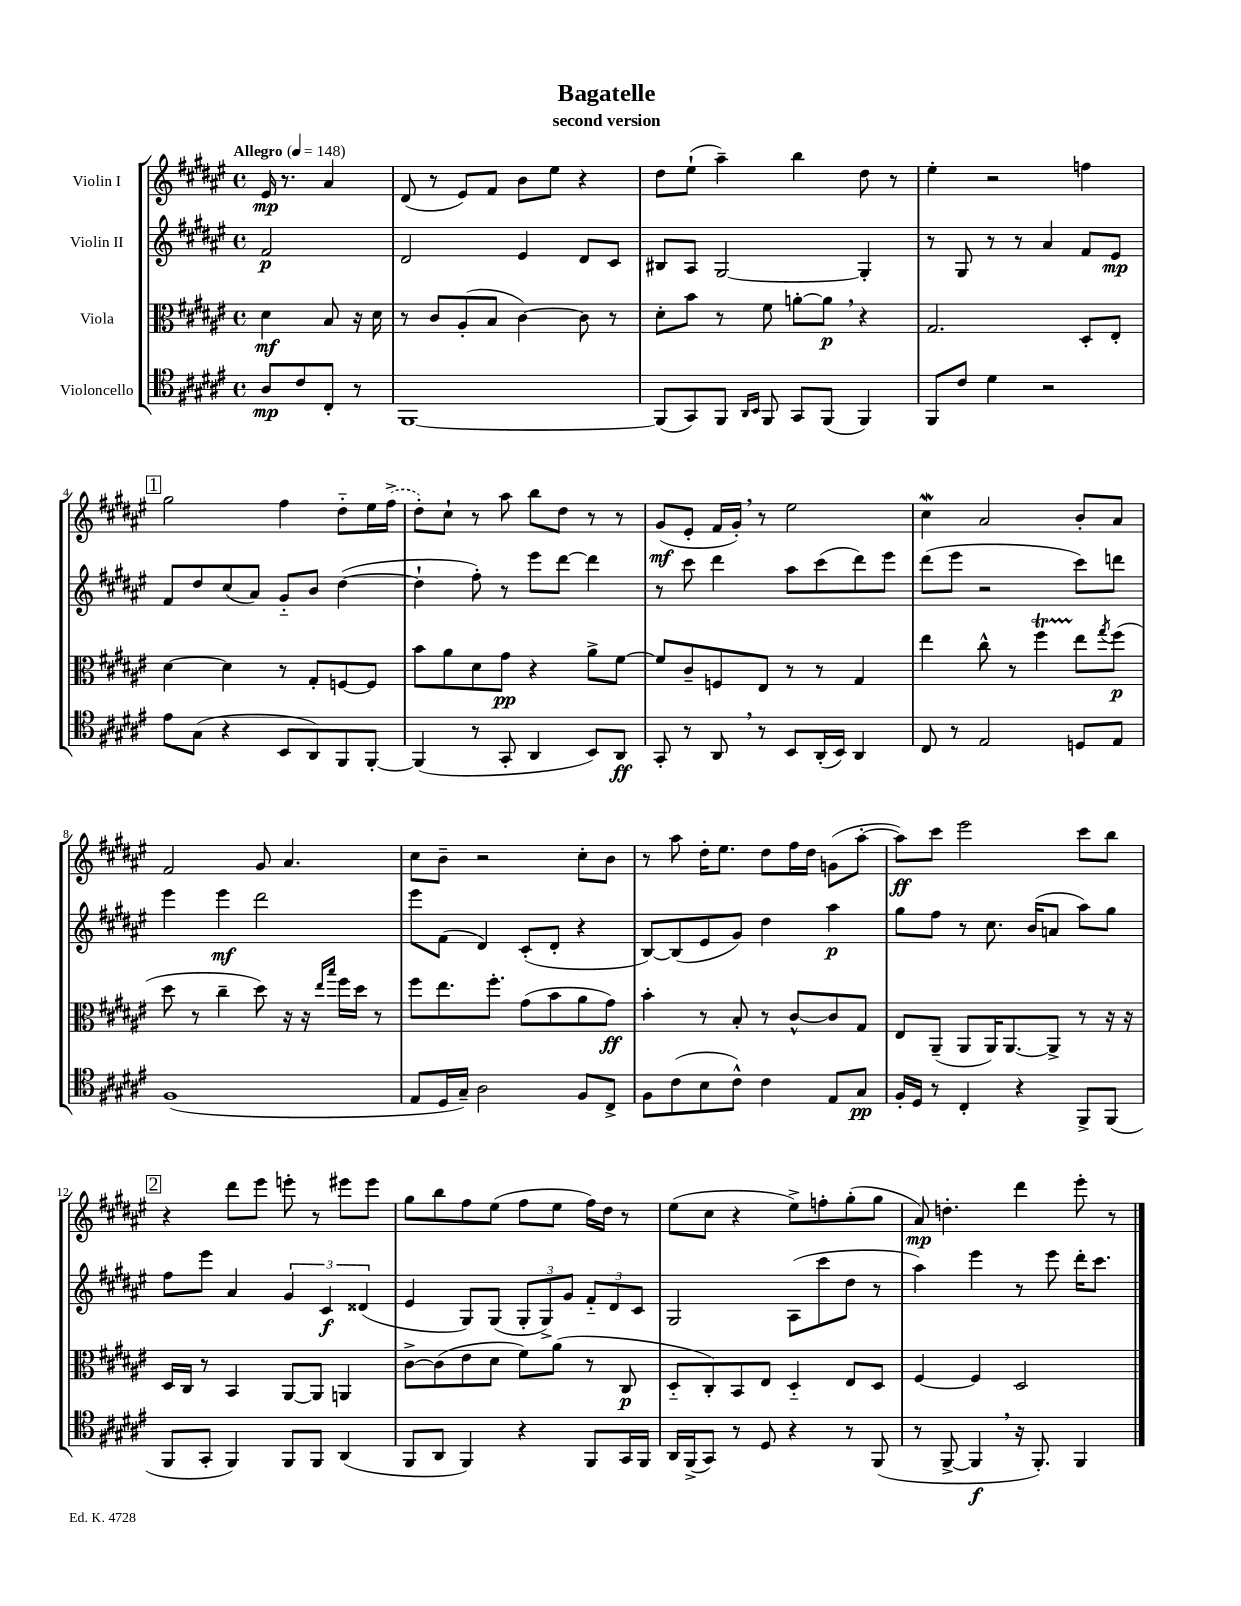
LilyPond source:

\header { title = "Bagatelle" subtitle = "second version" }
<<
\new StaffGroup <<
\new Staff = "s0" \with { instrumentName = "Violin I" } {
    \clef treble \key fis \major \defaultTimeSignature \time 4/4 \partial 2 \tempo "Allegro" 4 = 148
    eis'16\mp r8. ais'4 |
    dis'8( r8 eis'8) fis'8 b'8 eis''8 r4 |
    dis''8 eis''8-!( ais''4--) b''4 dis''8 r8 |
    eis''4-. r2 f''4 |
    \mark \markup { \box "1" } gis''2 fis''4 dis''8-_ eis''16 \once \slurDashed fis''16->( |
    dis''8-.) cis''8-! r8 ais''8 b''8 dis''8 r8 r8 |
    gis'8\mf( eis'8-. fis'16 gis'16-.) \breathe r8 eis''2 |
    cis''4\mordent ais'2 b'8-. ais'8 |
    fis'2 gis'8 ais'4. |
    cis''8 b'8-- r2 cis''8-. b'8 |
    r8 ais''8 dis''16-. eis''8. dis''8 fis''16 dis''16 g'8( ais''8~-. |
    ais''8\ff) cis'''8 eis'''2 cis'''8 b''8 |
    \mark \markup { \box "2" } r4 dis'''8 eis'''8 e'''8-. r8 eis'''8 eis'''8 |
    gis''8 b''8 fis''8 eis''8( fis''8 eis''8 fis''16) dis''16 r8 |
    eis''8( cis''8 r4 eis''8->) f''8-. gis''8-.( gis''8 |
    ais'8\mp) d''4.-. dis'''4 eis'''8-. r8 \bar "|." |
}
\new Staff = "s1" \with { instrumentName = "Violin II" } {
    \clef treble \key fis \major \defaultTimeSignature \time 4/4 \partial 2
    fis'2\p |
    dis'2 eis'4 dis'8 cis'8 |
    bis8 ais8 gis2~ gis4-. |
    r8 gis8 r8 r8 ais'4 fis'8 eis'8\mp |
    \mark \markup { \box "1" } fis'8 dis''8 cis''8( ais'8) gis'8-_ b'8 dis''4~( |
    dis''4-! fis''8-.) r8 eis'''8 dis'''8~ dis'''4 |
    r8 cis'''8 dis'''4 ais''8 cis'''8( dis'''8) eis'''8 |
    dis'''8( eis'''8 r2 cis'''8) d'''8 |
    eis'''4 eis'''4\mf dis'''2 |
    eis'''8 fis'8( dis'4) cis'8-.( dis'8-. r4 |
    b8~) b8( eis'8 gis'8) dis''4 ais''4\p |
    gis''8 fis''8 r8 cis''8. b'16( a'8 ais''8) gis''8 |
    \mark \markup { \box "2" } fis''8 eis'''8 ais'4 \tuplet 3/2 { gis'4 cis'4\f disis'4( } |
    eis'4 gis8) gis8( \tuplet 3/2 { gis8-. gis8->) gis'8 } \tuplet 3/2 { fis'8-_ dis'8 cis'8 } |
    gis2 ais8( cis'''8 dis''8 r8 |
    ais''4) eis'''4 r8 eis'''8 dis'''16-. cis'''8. \bar "|." |
}
\new Staff = "s2" \with { instrumentName = "Viola" } {
    \clef alto \key fis \major \defaultTimeSignature \time 4/4 \partial 2
    dis'4\mf b8 r16 dis'16 |
    r8 cis'8 ais8-.( b8 cis'4~) cis'8 r8 |
    dis'8-. b'8 r8 fis'8 a'8~-. a'8\p \breathe r4 |
    gis2. dis8-. eis8-. |
    \mark \markup { \box "1" } dis'4~ dis'4 r8 gis8-. f8~ f8 |
    b'8 ais'8 dis'8 gis'8\pp r4 ais'8-> fis'8~ |
    fis'8 cis'8-- f8 eis8 r8 r8 gis4 |
    eis''4 cis''8-^ r8 fis''4\startTrillSpan eis''8\stopTrillSpan \acciaccatura { gis''8 } fis''8\p( |
    dis''8 r8 cis''4-- dis''8) r16 r16 \grace { eis''16 b''16 } fis''16 dis''16 r8 |
    fis''8 eis''8. fis''8.-. gis'8( b'8 ais'8 gis'8\ff) |
    b'4-. r8 b8-. r8 cis'8~-^ cis'8 gis8 |
    eis8 ais,8--( ais,8 ais,16) ais,8.~ ais,8-> r8 r16 r16 |
    \mark \markup { \box "2" } dis16 cis16 r8 b,4 ais,8~ ais,8 a,4 |
    cis'8~-> cis'8( eis'8 dis'8 fis'8) ais'8( r8 cis8\p |
    dis8-_ cis8-.) b,8 eis8 dis4-_ eis8 dis8 |
    fis4~ fis4 dis2 \bar "|." |
}
\new Staff = "s3" \with { instrumentName = "Violoncello" } {
    \clef tenor \key fis \major \defaultTimeSignature \time 4/4 \partial 2
    ais8\mp cis'8 cis8-. r8 |
    fis,1~ |
    fis,8( gis,8) fis,8 \grace { ais,16 b,16 } fis,8 gis,8 fis,8( fis,4) |
    fis,8 cis'8 dis'4 r2 |
    \mark \markup { \box "1" } eis'8 gis8( r4 b,8 ais,8) fis,8 fis,8~-. |
    fis,4( r8 gis,8-. ais,4 b,8) ais,8\ff |
    gis,8-. r8 ais,8 \breathe r8 b,8 ais,16-.( b,16) ais,4 |
    cis8 r8 eis2 d8 eis8 |
    fis1( |
    eis8 dis16 gis16--) ais2 fis8 cis8-> |
    fis8 cis'8( b8 cis'8-^) cis'4 eis8 gis8\pp |
    fis16-. dis16 r8 cis4-. r4 fis,8-> fis,8( |
    \mark \markup { \box "2" } fis,8 gis,8-. fis,4) fis,8 fis,8 ais,4( |
    fis,8 ais,8 fis,4) r4 fis,8 gis,16 fis,16 |
    ais,16 fis,16->( gis,8) r8 dis8 r4 r8 fis,8( |
    r8 fis,8~-> fis,4\f \breathe r16 fis,8.-.) fis,4 \bar "|." |
}
>>
>>
